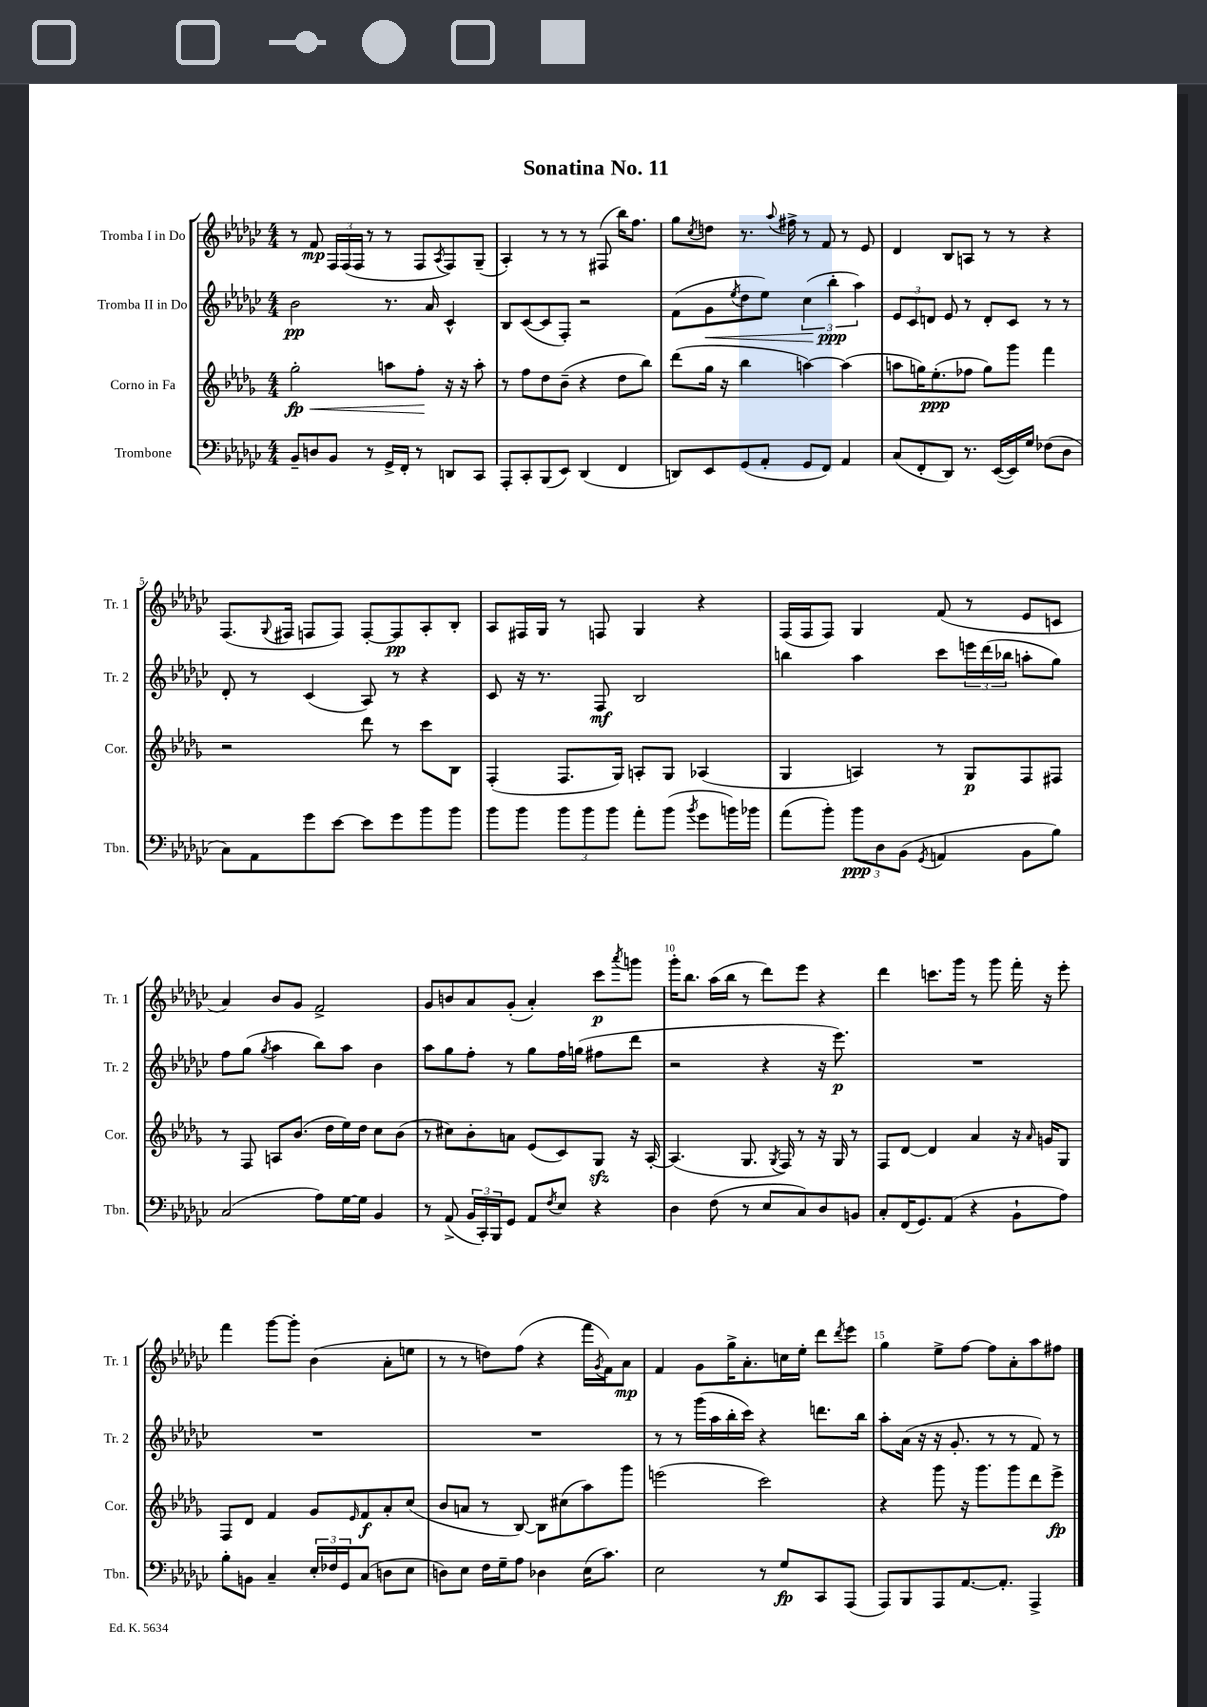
\header { title = "Sonatina No. 11" }
<<
\new StaffGroup <<
\new Staff = "s0" \with { instrumentName = "Tromba I in Do" shortInstrumentName = "Tr. 1" } {
    \clef treble \key ges \major \numericTimeSignature \time 4/4
    r8 f'8\mp \tuplet 3/2 { f16 f16( f16 } r8 r8 f8 \acciaccatura { aes8 } f8) ges8--( |
    aes4-.) r8 r8 r8 fis8( bes''16) f''8. |
    ges''8 \acciaccatura { ces''8 } d''8 r8. \appoggiatura { aes''8 } fis''16-> r8 f'8 r8 ees'8 |
    des'4 bes8 a8 r8 r8 r4 |
    f8.( \appoggiatura { ges8 } fis16 f8 f8) f8~-. f8\pp aes8-. bes8-. |
    aes8 fis16 ges16 r8 f8 ges4 r4 |
    f16( f16 f8) ges4 f'8( r8 ees'8 c'8 |
    aes'4) bes'8 ges'8 f'2-> |
    ges'8 b'8 aes'8 ges'8-.( aes'4-.) ces'''8\p \acciaccatura { aes'''8 } g'''8 |
    ges'''16-. bes''8. aes''16( bes''16 r8 des'''8) ees'''8 r4 |
    des'''4 c'''8. ges'''16 r8 ges'''8 f'''16-. r16 ees'''8-. |
    f'''4 ges'''8~ ges'''8-. bes'4( aes'8-. e''8 |
    r8 r8 d''8) f''8( r4 f'''16 \acciaccatura { ges'8 } f'16) aes'8\mp |
    f'4 ges'8 ges''16-> aes'8.-. c''16 ees''16-. des'''8 \acciaccatura { des'''8 } ees'''8 |
    ges''4 ees''8-> f''8~ f''8 aes'8-. aes''8 fis''8 \bar "|." |
}
\new Staff = "s1" \with { instrumentName = "Tromba II in Do" shortInstrumentName = "Tr. 2" } {
    \clef treble \key ges \major \numericTimeSignature \time 4/4
    bes'2\pp r8. aes'16 ces'4-^ |
    bes8 ces'8~( ces'8 f8-.) r2 |
    f'8( ges'8\< \acciaccatura { ees''8 } des''8 ees''8) \tuplet 3/2 { ces''4( bes''4-.\ppp\! aes''4) } |
    \tuplet 3/2 { ees'8 ces'8 d'8 } ees'8 r8 d'8-. ces'8 r8 r8 |
    des'8-. r8 ces'4( aes8) r8 r4 |
    ces'8 r16 r8. f8\mf bes2 |
    b''4 aes''4 ces'''8 \tuplet 3/2 { e'''16 des'''16( bes''16 } a''8-. ges''8) |
    f''8 ges''8( \acciaccatura { ges''8 } aes''4 bes''8) aes''8 bes'4 |
    aes''8 ges''8 f''8-. r8 ges''8 f''16 g''16( fis''8 des'''8 |
    r2 r4 r16 ees'''8.\p) |
    R1 |
    R1 |
    R1 |
    r8 r8 ges'''16( aes''16 bes''16-. ces'''16) r4 d'''8. bes''16 |
    aes''8-. aes'16( r16 r16 ges'8.-. r8 r8 f'8) r8 \bar "|." |
}
\new Staff = "s2" \with { instrumentName = "Corno in Fa" shortInstrumentName = "Cor." } {
    \clef treble \key des \major \numericTimeSignature \time 4/4
    ges''2-.\fp\< a''8 f''8-.\! r16 r16 a''8-. |
    r8 f''8 des''8 bes'8--( r4 des''8 bes''8) |
    des'''8( ges''16 r16 bes''4 a''4~) a''4( |
    a''8 g''16) ees''8.-.\ppp( fes''8 g''8) ges'''8 f'''4 |
    r2 des'''8 r8 c'''8 bes8 |
    f4-.( f8. ges16) a8-. ges8 aes4( |
    ges4 a4) r8 ges8\p f8 fis8 |
    r8 f8 a8 bes'8.( des''16 ees''16) des''16 c''8 bes'8( |
    r8 cis''8) bes'8-. a'8 ees'8( c'8) ges8\sfz r16 aes16~-. |
    aes4.( ges8. \acciaccatura { ges8 } f16) r8 r16 ges16 r8 |
    f8 des'8~ des'4 aes'4 r16 \grace { aes'16 } g'16 ges8 |
    f8 des'8 f'4 ges'8 \grace { ees'16 } f'8\f aes'8-. c''8( |
    bes'8 a'8 r8 bes8~) bes8 cis''8( aes''8) ges'''8 |
    e'''2( c'''2) |
    r4 ges'''8 r16 ges'''8. ges'''8 des'''8 ees'''8->\fp \bar "|." |
}
\new Staff = "s3" \with { instrumentName = "Trombone" shortInstrumentName = "Tbn." } {
    \clef bass \key ges \major \numericTimeSignature \time 4/4
    bes,8-- d8 bes,8 r8 ges,16-> f,16-. r8 d,8 ces,8 |
    aes,,8-. ces,8-. bes,,8( ees,8) des,4( f,4 |
    d,8) ees,8 ges,8( aes,8-. ges,8 f,8) aes,4 |
    ces8( f,8-. des,8) r8. ees,16~( ees,16) ges16 fes8( des8 |
    ces8) aes,8 ges'8 ees'8~ ees'8 ges'8 bes'8 bes'8 |
    bes'8 bes'8 \tuplet 3/2 { bes'8 bes'8 bes'8 } aes'8-. bes'8( \acciaccatura { bes'8 } ges'8 b'16) bes'16 |
    aes'8( bes'8-.) \tuplet 3/2 { bes'8\ppp des8 bes,8( } \acciaccatura { ges,8 } a,4 bes,8 bes8) |
    ces2( aes8) ges16~ ges16 bes,4 |
    r8 aes,8->( \tuplet 3/2 { bes,16 ces,16-.) bes,,16 } ges,8 aes,8 \acciaccatura { f8 } ees8 r4 |
    des4 f8( r8 ees8 ces8) des8 b,8 |
    ces8-. f,16( ges,8.) aes,8( r4 bes,8-! aes8) |
    bes8-. b,8 ces4-- \tuplet 3/2 { ees16-. fes16 ges,16 } ces8( d8 ees8 |
    d8) ees8 f16 ges16-- aes8 des4 ees16( ces'8.) |
    ees2 r8 ges8\fp ces,8 aes,,8( |
    aes,,8) bes,,8 aes,,8 aes,8.~ aes,8.-. aes,,4-> \bar "|." |
}
>>
>>
\layout { \context { \Score \override BarNumber.break-visibility = ##(#f #t #t) barNumberVisibility = #(every-nth-bar-number-visible 5) } }
